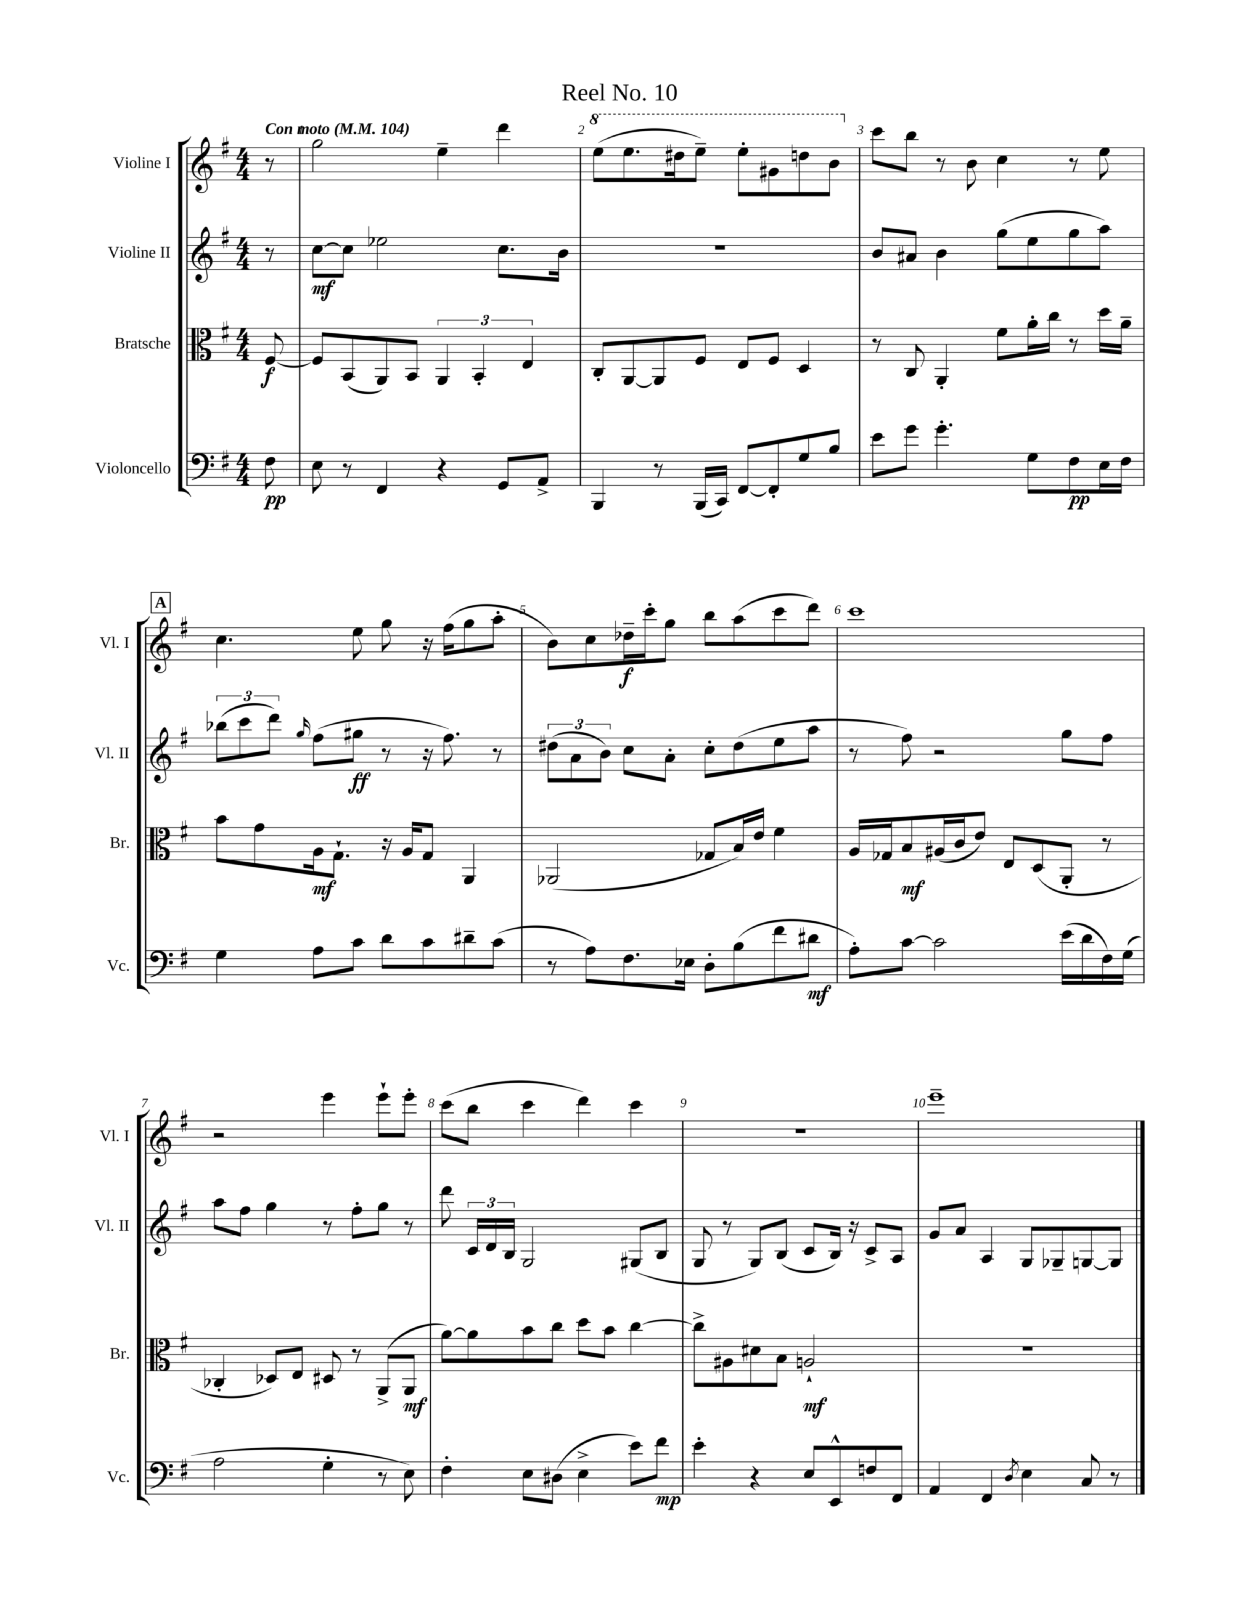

**kern	**dynam	**kern	**dynam	**kern	**dynam	**kern	**dynam
*part4	*part4	*part3	*part3	*part2	*part2	*part1	*part1
*staff4	*staff4	*staff3	*staff3	*staff2	*staff2	*staff1	*staff1
*I"Violoncello	*	*I"Bratsche	*	*I"Violine II	*	*I"Violine I	*
*I'Vc.	*	*I'Br.	*	*I'Vl. II	*	*I'Vl. I	*
*clefF4	*	*clefC3	*	*clefG2	*	*clefG2	*
*k[f#]	*	*k[f#]	*	*k[f#]	*	*k[f#]	*
*M4/4	*	*M4/4	*	*M4/4	*	*M4/4	*
*MM104	*	*MM104	*	*MM104	*	*MM104	*
=	=	=	=	=	=	=	=
!	!	!	!	!	!	!LO:TX:a:B:t=Con moto	!
8F#\	pp	[8F#/	f	8r	.	8r	.
=1	=1	=1	=1	=1	=1	=1	=1
8E\	.	8F#/L]	.	[8cc\L	mf	2gg\	.
8r	.	(8BB/	.	8cc\J]	.	.	.
4FF#/	.	8AA/)	.	2ee-X\	.	.	.
.	.	8BB/J	.	.	.	.	.
4r	.	6AA/	.	.	.	4ee~\	.
.	.	6BB'/	.	.	.	.	.
8GG/L	.	.	.	8.cc\L	.	4ddd\	.
.	.	6E/	.	.	.	.	.
8AA^/J	.	.	.	.	.	.	.
.	.	.	.	16b\Jk	.	.	.
=2	=2	=2	=2	=2	=2	=2	=2
*	*	*	*	*	*	*8va	*
4BBB/	.	8C'/L	.	1r	.	(8eee\L	.
.	.	[8AA/	.	.	.	8.eee\	.
8r	.	8AA/]	.	.	.	.	.
.	.	.	.	.	.	16ddd#X\k	.
(16BBB/LL	.	8F#/J	.	.	.	8eee~\J)	.
16CC/JJ)	.	.	.	.	.	.	.
[8FF#/L	.	8E/L	.	.	.	8eee'\L	.
8FF#'/]	.	8F#/J	.	.	.	8gg#X\	.
8G/	.	4D/	.	.	.	8dddn\	.
8B/J	.	.	.	.	.	8bb\J	.
=3	=3	=3	=3	=3	=3	=3	=3
*	*	*	*	*	*	*X8va	*
8e\L	.	8r	.	8b/L	.	8ccc\L	.
8g\J	.	8C/	.	8a#X/J	.	8bb\J	.
4.g'\	.	4AA'/	.	4b\	.	8r	.
.	.	.	.	.	.	8b\	.
.	.	8f#\L	.	(8gg\L	.	4cc\	.
8G\L	.	16a'\L	.	8ee\	.	.	.
.	.	16cc\JJ	.	.	.	.	.
8F#\	pp	8r	.	8gg\	.	8r	.
16E\L	.	16dd\LL	.	8aa\J)	.	8ee\	.
16F#\JJ	.	16a~\JJ	.	.	.	.	.
!!LO:LB:g=z
!!LO:REH:place=s1:t=A
=4	=4	=4	=4	=4	=4	=4	=4
4G\	.	8b\L	.	(12bb-X\L	.	4.cc\	.
.	.	.	.	12ccc\	.	.	.
.	.	8g\	.	.	.	.	.
.	.	.	.	12ddd\J)	.	.	.
.	.	.	.	16qqgg/	.	.	.
8A\L	.	16A\k	mf	(8ff#\L	.	.	.
.	.	8.G`\J	.	.	.	.	.
8c\J	.	.	.	8gg#X\J	ff	8ee\	.
8d\L	.	16r	.	8r	.	8gg\	.
.	.	16A/KL	.	.	.	.	.
8c\	.	8G/J	.	16r	.	16r	.
.	.	.	.	8.ff#\)	.	(16ff#\KL	.
8d#X~\	.	4AA/	.	.	.	8gg\	.
(8c\J	.	.	.	8r	.	8aa'\J	.
=5	=5	=5	=5	=5	=5	=5	=5
8r	.	(2AA-X/	.	(12dd#X\L	.	8b\L)	.
.	.	.	.	12a\	.	.	.
8A\L)	.	.	.	.	.	8cc\	.
.	.	.	.	12b\J)	.	.	.
8.F#\	.	.	.	8cc\L	.	16dd-X~\L	f
.	.	.	.	.	.	16ccc'\J	.
.	.	.	.	8a'\J	.	8gg\J	.
16E-X\Jk	.	.	.	.	.	.	.
8D'\L	.	8G-X/L	.	8cc'\L	.	8bb\L	.
(8B\	.	16B/L)	.	(8dd#\	.	(8aa\	.
.	.	16e/JJ	.	.	.	.	.
8f#\	.	4f#\	.	8ee\	.	8ccc\	.
8d#X\J	mf	.	.	8aa\J	.	8ddd\J)	.
=6	=6	=6	=6	=6	=6	=6	=6
8A'\L)	.	16A/LL	.	8r	.	1ccc	.
.	.	16G-X/J	.	.	.	.	.
[8c\J	.	8B/	mf	8ff#\)	.	.	.
2c\]	.	(16A#X/L	.	2r	.	.	.
.	.	16c/J	.	.	.	.	.
.	.	8e/J)	.	.	.	.	.
.	.	8E/L	.	.	.	.	.
.	.	(8D/	.	.	.	.	.
(16e\LL	.	8AA'/J	.	8gg\L	.	.	.
16d\	.	.	.	.	.	.	.
16F#\)	.	8r	.	8ff#\J	.	.	.
(16G\JJ	.	.	.	.	.	.	.
!!LO:LB:g=z
=7	=7	=7	=7	=7	=7	=7	=7
2A\	.	4C-X'/	.	8aa\L	.	2r	.
.	.	.	.	8ff#\J	.	.	.
.	.	8D-X/L)	.	4gg\	.	.	.
.	.	8E/J	.	.	.	.	.
4G'\	.	8D#X/	.	8r	.	4eee\	.
.	.	8r	.	8ff#'\L	.	.	.
8r	.	(8AA^/L	.	8gg\J	.	8eee`\L	.
8E\)	.	8AA/J	mf	8r	.	8eee'\J	.
=8	=8	=8	=8	=8	=8	=8	=8
4F#'\	.	[8a\L)	.	8ddd\	.	(8ccc\L	.
.	.	8a\]	.	24c/LL	.	8bb\J	.
.	.	.	.	24d/	.	.	.
.	.	.	.	24B/JJ	.	.	.
8E\L	.	8b\	.	2G/	.	4ccc\	.
(8D#X\J	.	8cc\J	.	.	.	.	.
4E^\	.	8dd\L	.	.	.	4ddd\)	.
.	.	8b\J	.	.	.	.	.
8e\L)	.	[4cc\	.	(8G#X/L	.	4ccc\	.
8f#\J	mp	.	.	8B/J	.	.	.
=9	=9	=9	=9	=9	=9	=9	=9
4e'\	.	8cc^\L]	.	8G/	.	1r	.
.	.	8A#X\	.	8r	.	.	.
4r	.	8d#X\	.	8G/L)	.	.	.
.	.	8B\J	.	(8B/J	.	.	.
8E/L	.	2An`/	mf	8c/L	.	.	.
8EE^^/	.	.	.	16B/Jk)	.	.	.
.	.	.	.	16r	.	.	.
8Fn/	.	.	.	8c^/L	.	.	.
8FF#/J	.	.	.	8A/J	.	.	.
=10	=10	=10	=10	=10	=10	=10	=10
4AA/	.	1r	.	8g/L	.	1eee~	.
.	.	.	.	8a/J	.	.	.
4FF#/	.	.	.	4A/	.	.	.
8qD/	.	.	.	.	.	.	.
4E\	.	.	.	8G/L	.	.	.
.	.	.	.	8G-X~/	.	.	.
8C/	.	.	.	[8Gn/	.	.	.
8r	.	.	.	8G/J]	.	.	.
==	==	==	==	==	==	==	==
*-	*-	*-	*-	*-	*-	*-	*-
